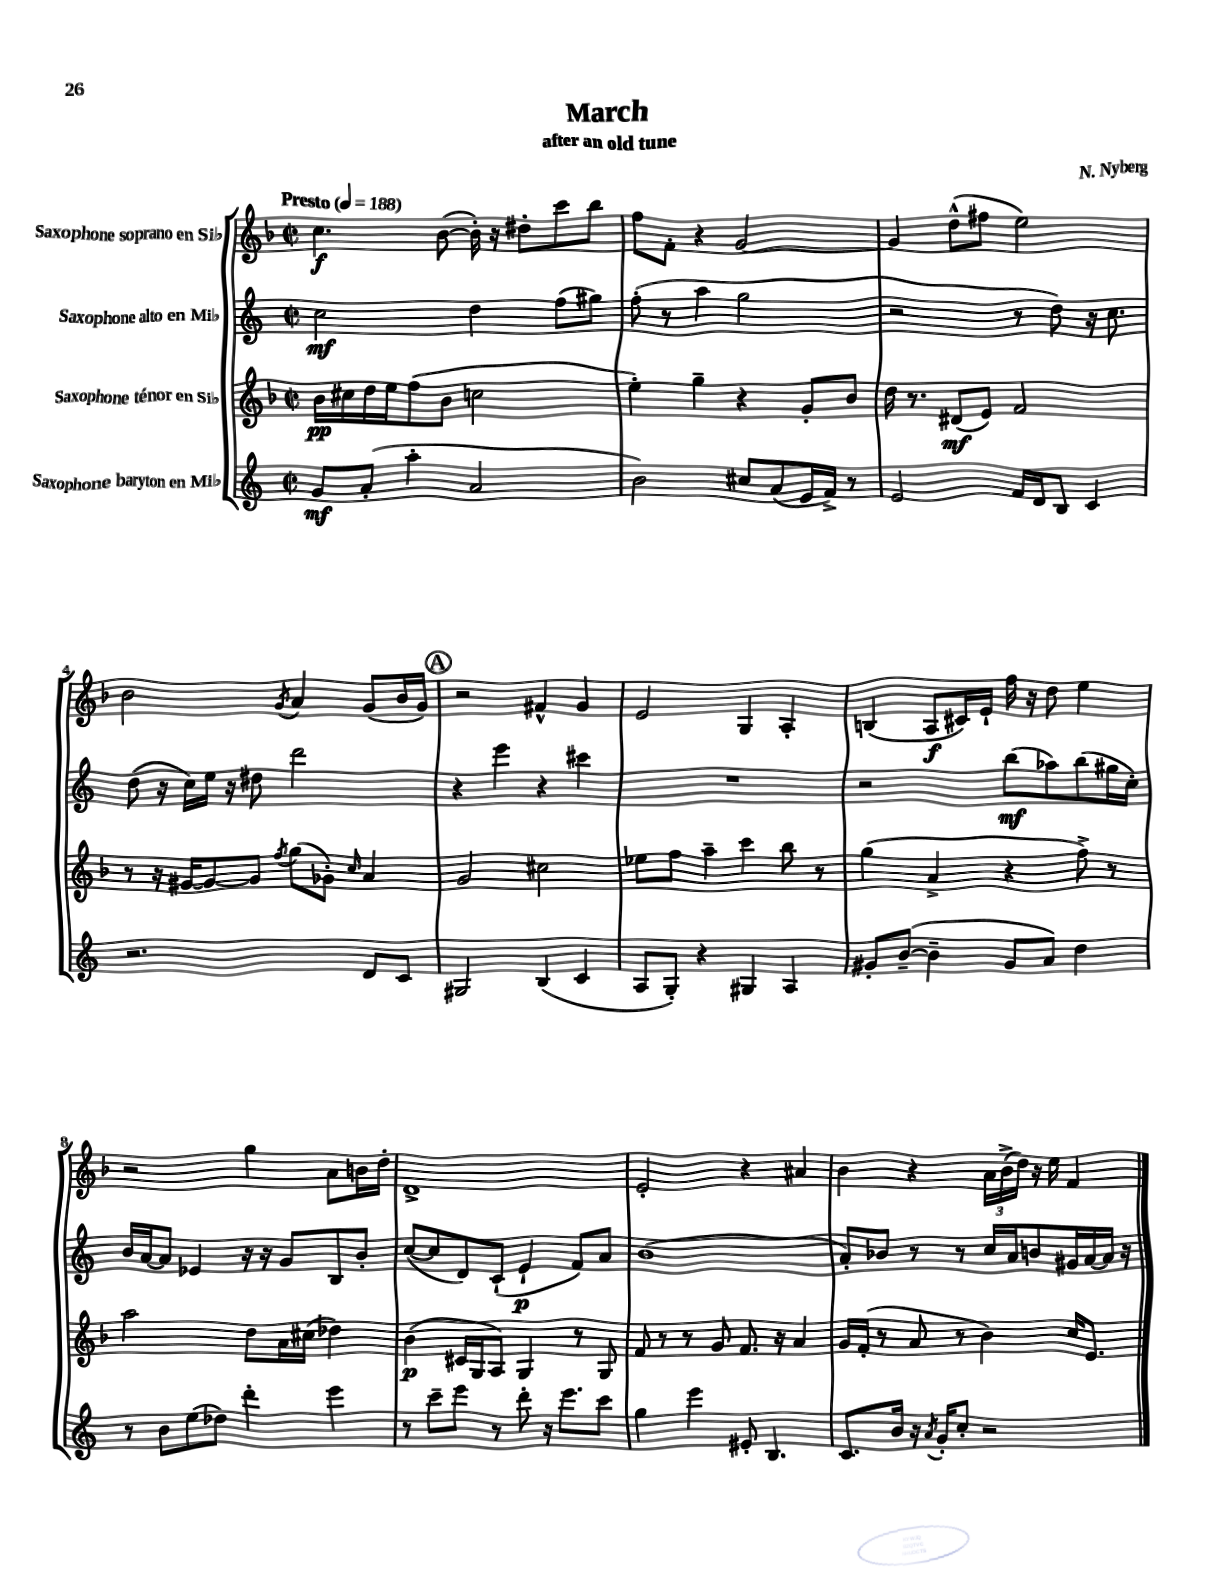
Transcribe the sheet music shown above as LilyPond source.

\header { title = "March" composer = "N. Nyberg" subtitle = "after an old tune" }
<<
\new StaffGroup <<
\new Staff = "s0" \with { instrumentName = "Saxophone soprano en Sib" } {
    \clef treble \key f \major \defaultTimeSignature \time 2/2 \tempo "Presto" 4 = 188
    \autoBeamOff c''4.\f bes'8~( bes'16-.) r16 dis''8[-. c'''8 bes''8] |
    f''8[ f'8]-. r4 g'2~ |
    g'4 d''8[-^( fis''8] e''2) |
    bes'2 \acciaccatura { g'8 } a'4 g'8[( bes'16 g'16]) |
    \mark \markup { \circle "A" } r2 fis'4-^ g'4 |
    e'2 g4 a4-. |
    b4( a8[\f cis'16) e'16]-! f''16 r16 d''8 e''4 |
    r2 g''4 a'8[ b'16 d''16]-. |
    d'1-> |
    e'2-. r4 ais'4 |
    bes'4 r4 \tuplet 3/2 { a'16[ bes'16->( d''16]) } r16 e''16 f'4 \bar "|." |
}
\new Staff = "s1" \with { instrumentName = "Saxophone alto en Mib" } {
    \clef treble \key c \major \defaultTimeSignature \time 2/2
    \autoBeamOff c''2\mf d''4 f''8[( gis''8]) |
    f''8-.( r8 a''4 g''2 |
    r2 r8 d''8) r16 c''8. |
    d''8( r16 c''16[) e''16] r16 dis''8 d'''2 |
    \mark \markup { \circle "A" } r4 e'''4 r4 cis'''4 |
    R1 |
    r2 b''8[\mf( aes''8) b''8( gis''16 c''16]-.) |
    b'16[ a'16~ a'8] ees'4 r16 r16 g'8[ b8 b'8]-. |
    c''8[~( c''8 d'8) c'8]-!( e'4-!\p f'8[) a'8] |
    b'1( |
    a'8[-.) bes'8] r8 r8 c''16[ a'16 b'8 gis'16 a'16~ a'16] r16 \bar "|." |
}
\new Staff = "s2" \with { instrumentName = "Saxophone ténor en Sib" } {
    \clef treble \key f \major \defaultTimeSignature \time 2/2
    \autoBeamOff bes'16[\pp cis''16 d''16 e''16 f''8( bes'8] c''2 |
    e''4-.) g''4-- r4 g'8[-. bes'8] |
    d''16 r8. dis'8[\mf( e'8]) f'2 |
    r8 r16 gis'16[~ gis'8~ gis'8] \acciaccatura { f''8 } g''8[( ges'8]-.) \grace { c''16 } a'4 |
    \mark \markup { \circle "A" } g'2 cis''2 |
    ees''8[ f''8] a''4-- c'''4 bes''8 r8 |
    g''4( a'4-> r4 f''8->) r8 |
    a''2 d''8[ a'16 cis''16]( des''4) |
    bes'4\p( cis'16[ g16 a8]) g4 r8 g8 |
    f'8 r8 r8 g'8 f'8. r16 a'4 |
    g'16[ f'16]-.( r8 a'8 r8 bes'4) c''16[ e'8.] \bar "|." |
}
\new Staff = "s3" \with { instrumentName = "Saxophone baryton en Mib" } {
    \clef treble \key c \major \defaultTimeSignature \time 2/2
    \autoBeamOff g'8[\mf a'8]-.( a''4-. a'2 |
    b'2) cis''8[ a'8( e'16 f'16]->) r8 |
    e'2 f'16[ d'16 b8] c'4 |
    r2. d'8[ c'8] |
    \mark \markup { \circle "A" } gis2 b4( c'4 |
    a8[ g8]-.) r4 gis4 a4 |
    gis'8[-. b'8]~--( b'4-- gis'8[ a'8]) d''4 |
    r8 b'8[ e''8( des''8]) d'''4-. e'''4 |
    r8 c'''8[-- e'''8] r8 d'''8-. r16 e'''8.[ c'''8] |
    g''4 e'''4 eis'8-. b4. |
    c'8.[ b'16] r16 \acciaccatura { a'8 } g'16[-. c''8]-. r2 \bar "|." |
}
>>
>>
